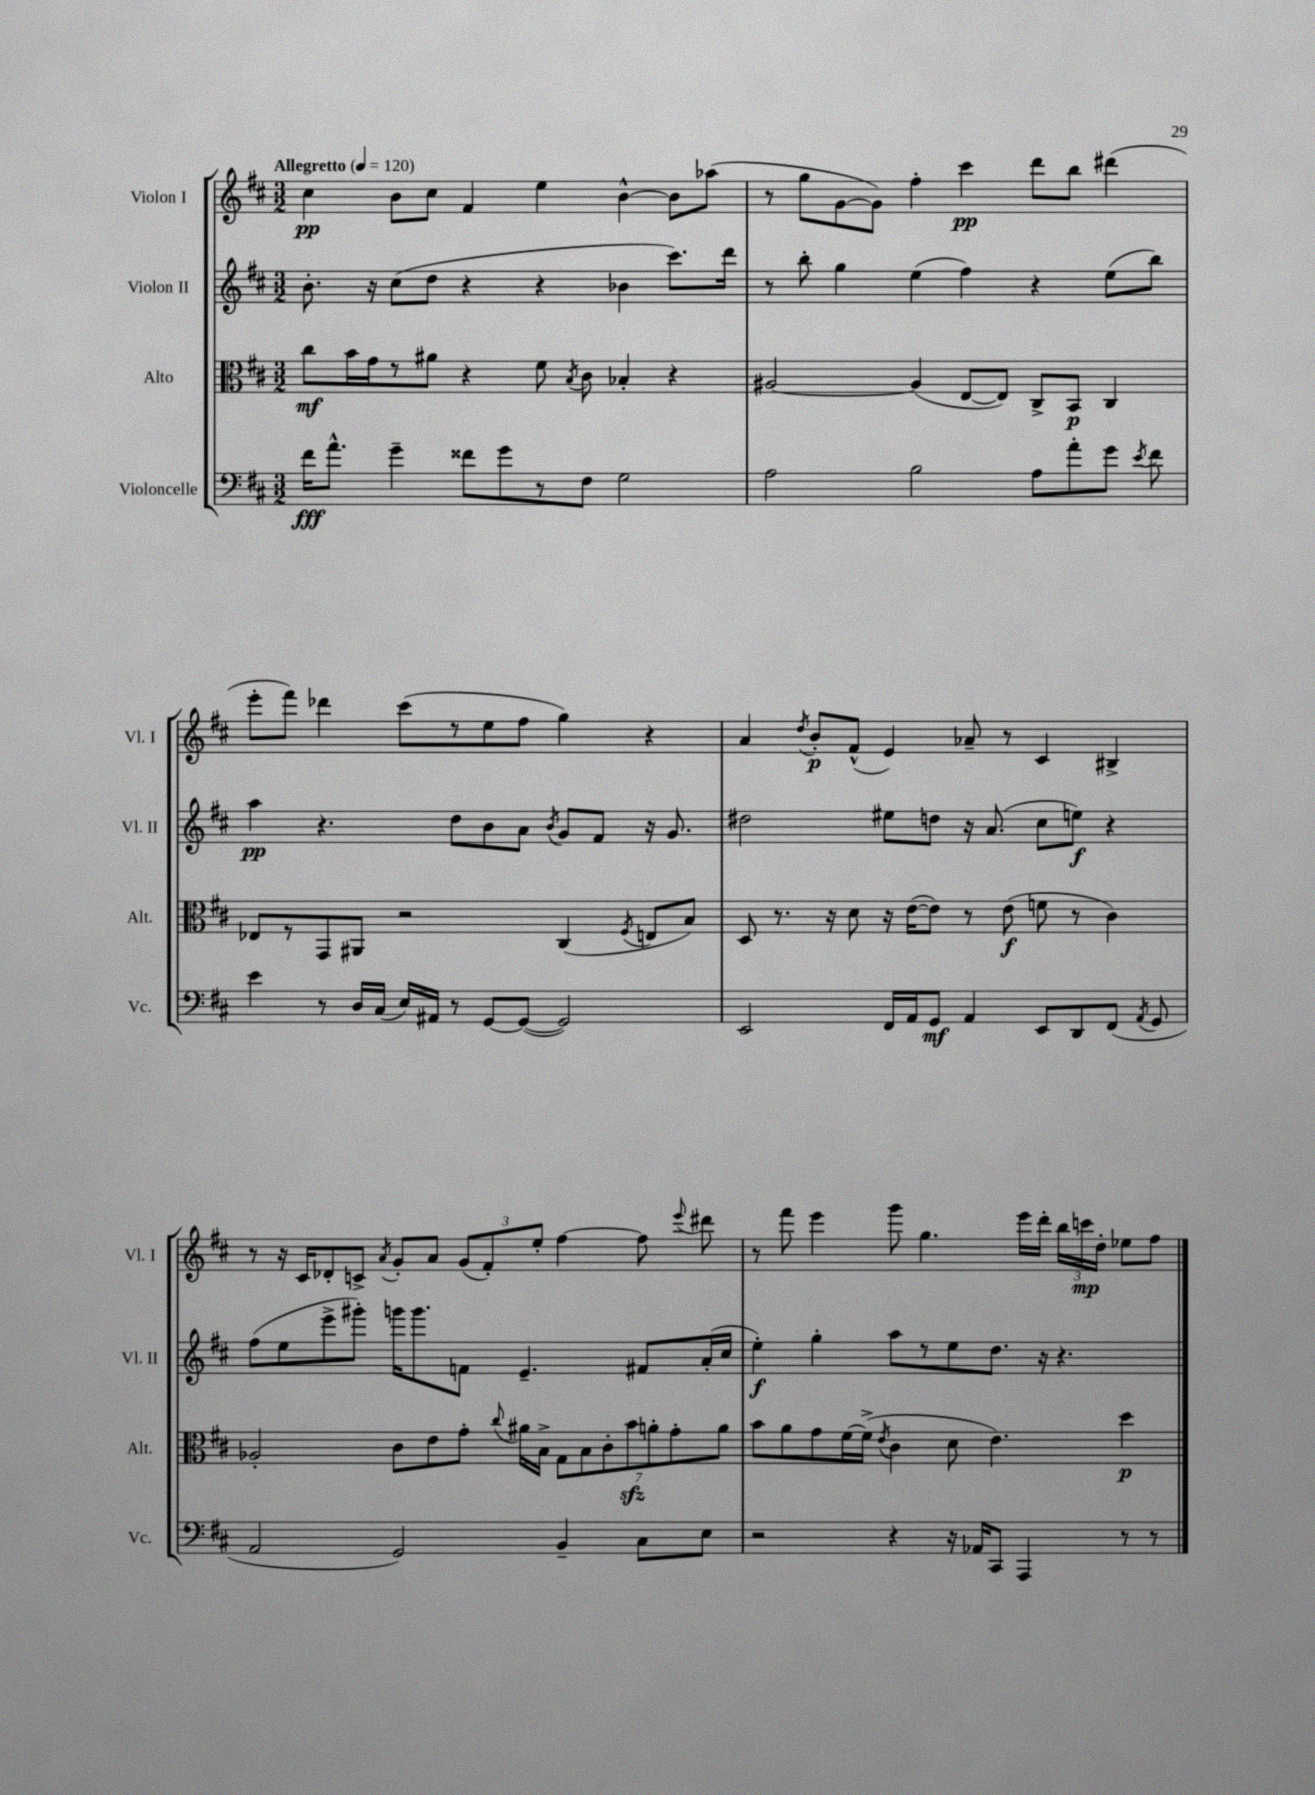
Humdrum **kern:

**kern	**kern	**kern	**kern
*staff4	*staff3	*staff2	*staff1
*clefF4	*clefC3	*clefG2	*clefG2
*k[f#c#]	*k[f#c#]	*k[f#c#]	*k[f#c#]
*M3/2	*M3/2	*M3/2	*M3/2
*MM120	*MM120	*MM120	*MM120
16f#\LK	8cc#\L	8.b'\	4cc#\
8.a^^\J	.	.	.
.	16b\L	.	.
.	16g\J	16r	.
4g~\	8r	(8cc#\L	8b\L
.	8a#\J	8dd\J	8cc#\J
8f##\L	4r	4r	4f#/
8g\	.	.	.
8r	8f#\	4r	4ee\
.	8qB/	.	.
8F#\J	8c#\	.	.
2G\	4B-'/	4b-\	[4b^^\
.	4r	8.ccc#\L)	8b\]L
.	.	.	(8aa-\J
.	.	16ddd\Jk	.
=	=	=	=
2A\	[2A#/	8r	8r
.	.	8bb'\	8gg\L
.	.	4gg\	[8g\
.	.	.	8g\]J)
2B\	(4A#/]	(4ee\	4ff#'\
.	[8E/L	4ff#\)	4ccc#\
.	8E/]J)	.	.
8A\L	8C#^/L	4r	8ddd\L
8a'\	8BB/J	.	8bb\J
8g\J	4C#/	(8ee\L	(4ddd#\
8qe/	.	.	.
8f#\	.	8bb\J)	.
=	=	=	=
4e\	8E-/L	4aa\	8eee'\L
.	8r	.	8fff#\J)
8r	8GG/	4.r	4ddd-\
16D/LL	8AA#/J	.	.
(16C#/JJ	.	.	.
16E/LL)	2r	.	(8ccc#\L
16AA#/JJ	.	.	.
8r	.	8dd\L	8r
[8GG/L	.	8b\	8ee\
(8GG/_J	.	8a\J	8ff#\J
.	.	8qb/	.
2GG/])	(4C#/	8g/L	4gg\)
.	.	8f#/J	.
.	8qF#/	.	.
.	8E/L	16r	4r
.	.	8.g/	.
.	8B/J)	.	.
=	=	=	=
2EE/	8D/	2dd#\	4a/
.	8.r	.	.
.	.	.	8qdd/
.	.	.	8b'/L
.	16r	.	.
.	8d\	.	(8f#^^/J
16FF#/LL	16r	8ee#\L	4e/)
16AA/J	([16e\LK	.	.
8GG/J	8e\]J)	8dd\J	.
4AA/	8r	16r	8a-~/
.	.	(8.a/	.
.	(8e\	.	8r
8EE/L	8f\	8cc#\L	4c#/
8DD/	8r	8ee\J)	.
(8FF#/J	4c#\)	4r	4B#^/
8qAA/	.	.	.
8GG/	.	.	.
=	=	=	=
2AA/	2A-'/	(8ff#\L	8r
.	.	8ee\	16r
.	.	.	16c#/LK
.	.	8eee^\	8d-'/
.	.	8ggg#'\J)	8c^/J
.	.	.	8qa/
2GG/)	8c#\L	16ggg\LK	8g'/L
.	.	8.ggg\	.
.	8e\	.	8a/J
.	8g'\J	8f\J	(12g/L
.	.	.	12f#'/)
.	8qqcc#/	.	.
.	16a#\LL	4.e~/	.
.	.	.	12ee'/J
.	16B^\JJ	.	.
4BB~/	14G\L	.	[4ff#\
.	14B\	.	.
.	14c#'\	.	.
.	14b\	.	.
8C#\L	.	8f#/L	8ff#\]
.	14a'\	.	.
.	14g'\	.	.
.	.	.	8qqeee/
8E\J	.	(16a'/L	8ddd#\
.	14a\J	.	.
.	.	16cc#/JJ	.
=	=	=	=
2r	8b\L	4ee'\)	8r
.	8a\	.	8fff#\
.	8g\	4gg'\	4eee\
.	[16f#\L	.	.
.	(16f#^\]JJ	.	.
.	8qe/	.	.
4r	4c#\	8aa\L	8ggg\
.	.	8r	4.gg\
16r	8d\	8ee\	.
16AA-/LK	.	.	.
8CC#/J	4.e\)	8.dd\J	.
4AAA/	.	.	16eee\LL
.	.	16r	16ddd'\JJ
.	.	4.r	24bb\LL
.	.	.	24ccc\
.	.	.	24dd'\JJ
8r	4dd\	.	8ee-\L
8r	.	.	8ff#\J
==	==	==	==
*-	*-	*-	*-
